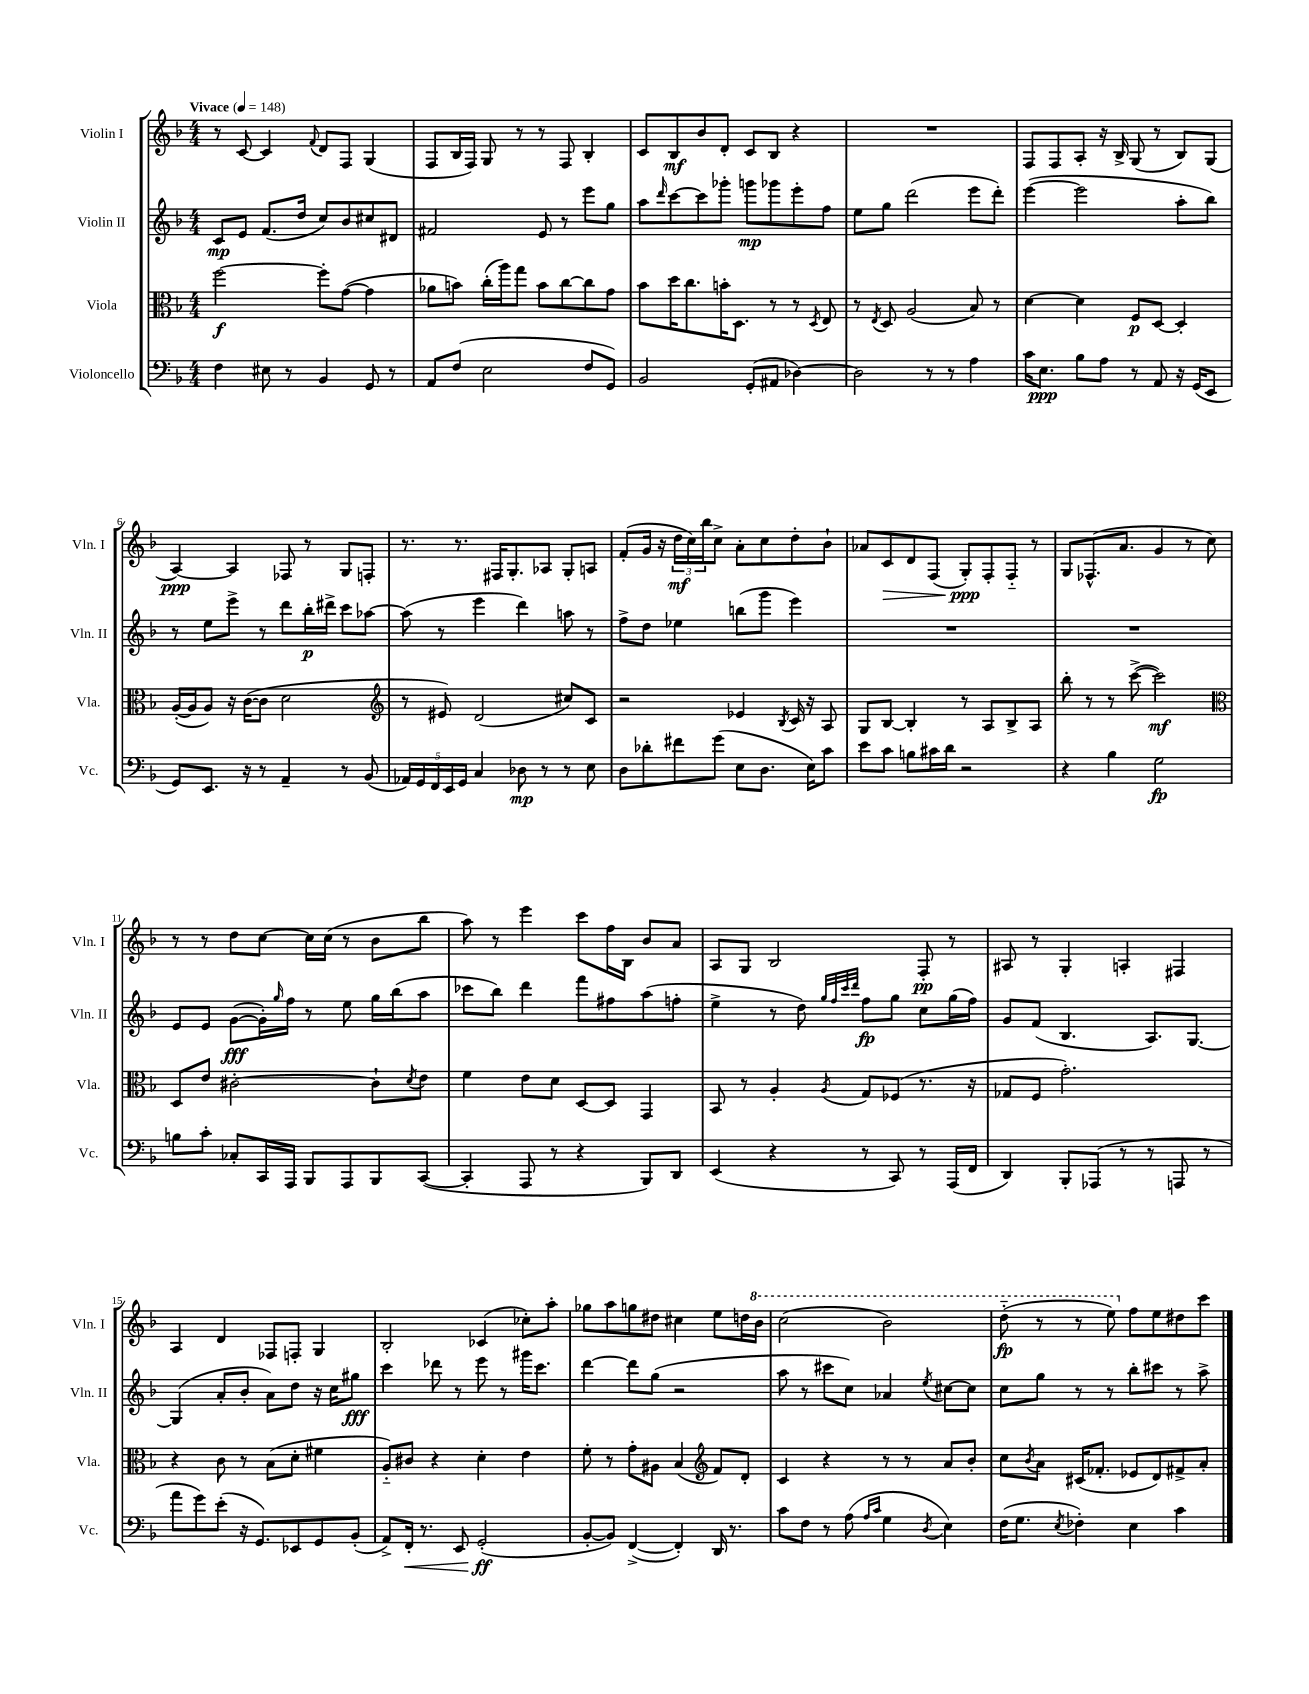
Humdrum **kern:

**kern	**dynam	**kern	**dynam	**kern	**dynam	**kern	**dynam
*part4	*part4	*part3	*part3	*part2	*part2	*part1	*part1
*staff4	*staff4	*staff3	*staff3	*staff2	*staff2	*staff1	*staff1
*I"Violoncello	*	*I"Viola	*	*I"Violin II	*	*I"Violin I	*
*I'Vc.	*	*I'Vla.	*	*I'Vln. II	*	*I'Vln. I	*
*clefF4	*	*clefC3	*	*clefG2	*	*clefG2	*
*k[b-]	*	*k[b-]	*	*k[b-]	*	*k[b-]	*
*M4/4	*	*M4/4	*	*M4/4	*	*M4/4	*
*MM148	*	*MM148	*	*MM148	*	*MM148	*
=1	=1	=1	=1	=1	=1	=1	=1
!	!	!	!	!	!	!LO:TX:a:B:t=Vivace	!
4F\	.	[2ff\	f	8c/L	mp	8r	.
.	.	.	.	8e/J	.	[8c/	.
8E#X\	.	.	.	(8.f/L	.	4c/]	.
8r	.	.	.	.	.	.	.
.	.	.	.	16dd/Jk	.	.	.
.	.	.	.	.	.	8qqf/	.
4BB-/	.	8ff'\L]	.	8cc/L)	.	8d/L	.
.	.	([8g\J	.	8b-/	.	8F/J	.
8GG/	.	4g\]	.	8cc#X/	.	(4G/	.
8r	.	.	.	8d#X/J	.	.	.
=2	=2	=2	=2	=2	=2	=2	=2
8AA/L	.	8a-X\L	.	2f#X/	.	8F/L	.
(8F/J	.	8bn\J)	.	.	.	16B-/L	.
.	.	.	.	.	.	16F/JJ)	.
2E\	.	(16cc'\LL	.	.	.	8G/	.
.	.	16aa\J)	.	.	.	.	.
.	.	8gg\J	.	.	.	8r	.
.	.	8b\L	.	8e/	.	8r	.
.	.	[8cc\	.	8r	.	8F/	.
8F/L	.	8cc\]	.	8eee\L	.	4B-'/	.
8GG/J)	.	8g\J	.	8gg\J	.	.	.
=3	=3	=3	=3	=3	=3	=3	=3
2BB-/	.	8b-\L	.	8aa\L	.	8c/L	.
.	.	.	.	16qqddd/	.	.	.
.	.	16dd\K	.	[8ccc\	.	8B-/	mf
.	.	8.cc\	.	.	.	.	.
.	.	.	.	8ccc\]	.	8b-/	.
.	.	16bn'\K	.	8ggg-X'\J	.	8d'/J	.
.	.	8.D\J	.	.	.	.	.
(8GG'/L	.	.	.	8gggn\L	mp	8c/L	.
8AA#X/J	.	8r	.	8ggg-X\	.	8B-/J	.
[4D-X\)	.	8r	.	8eee'\	.	4r	.
.	.	8qD/	.	.	.	.	.
.	.	8E/	.	8ff\J	.	.	.
=4	=4	=4	=4	=4	=4	=4	=4
2D-\]	.	8r	.	8ee\L	.	1r	.
.	.	8qE/	.	.	.	.	.
.	.	8D/	.	8gg\J	.	.	.
.	.	(2A/	.	(2ddd\	.	.	.
8r	.	.	.	.	.	.	.
8r	.	.	.	.	.	.	.
4A\	.	8B-/)	.	8eee\L	.	.	.
.	.	8r	.	8ddd'\J)	.	.	.
=5	=5	=5	=5	=5	=5	=5	=5
16c\KL	.	[4d\	.	([4eee\	.	8F/L	.
8.E\J	ppp	.	.	.	.	.	.
.	.	.	.	.	.	8F/	.
8B-\L	.	4d\]	.	2eee\]	.	8A'/J	.
8A\J	.	.	.	.	.	16r	.
.	.	.	.	.	.	16B-^/	.
8r	.	8F/L	p	.	.	(8G/	.
8AA/	.	[8D/J	.	.	.	8r	.
16r	.	4D'/]	.	8aa'\L	.	8B-/L)	.
(16GG/KL	.	.	.	.	.	.	.
8EE/J	.	.	.	8bb-\J)	.	(8G/J	.
!!LO:LB:g=z
=6	=6	=6	=6	=6	=6	=6	=6
8GG/L)	.	([16A'/LL	.	8r	.	[4A/)	ppp
.	.	16A/J]	.	.	.	.	.
8.EE/J	.	8A/J)	.	8ee\L	.	.	.
.	.	16r	.	8eee^\J	.	4A/]	.
16r	.	([16c\KL	.	.	.	.	.
8r	.	8c\J]	.	8r	.	.	.
4AA~/	.	2d\	.	8ddd\L	.	8F-X/	.
.	.	.	.	16bb-'\L	p	8r	.
.	.	.	.	16ddd#X^\JJ	.	.	.
8r	.	.	.	8ccc\L	.	8G/L	.
(8BB-/	.	.	.	[8aa-X\J	.	8Fn'/J	.
=7	=7	=7	=7	=7	=7	=7	=7
*	*	*clefG2	*	*	*	*	*
20AA-X/LL)	.	8r	.	(8aa-\]	.	8.r	.
20GG/	.	.	.	.	.	.	.
20FF/	.	.	.	.	.	.	.
.	.	8e#X/)	.	8r	.	.	.
20EE/	.	.	.	.	.	.	.
.	.	.	.	.	.	8.r	.
20GG/JJ	.	.	.	.	.	.	.
4C/	.	(2d/	.	4eee\	.	.	.
.	.	.	.	.	.	16F#X/KL	.
.	.	.	.	.	.	8.G'/	.
8D-X\	mp	.	.	4ddd\)	.	.	.
8r	.	.	.	.	.	8A-X/J	.
8r	.	8cc#X/L)	.	8aan\	.	8G'/L	.
8E\	.	8c/J	.	8r	.	8An/J	.
=8	=8	=8	=8	=8	=8	=8	=8
8D\L	.	2r	.	8ff^\L	.	(8f'/L	.
8d-X'\	.	.	.	8dd\J	.	16g/Jk	.
.	.	.	.	.	.	16r	.
8f#X\	.	.	.	4ee-X\	.	24dd\LL	mf
.	.	.	.	.	.	24cc\)	.
.	.	.	.	.	.	24bb-\J	.
(8g\J	.	.	.	.	.	8cc^\J	.
8E\L	.	4e-X/	.	(8bbn\L	.	8a'\L	.
8.D\J	.	.	.	8ggg\J	.	8cc\	.
.	.	8qB-/	.	.	.	.	.
.	.	16c/	.	4eee\)	.	8dd'\	.
16E\KL)	.	16r	.	.	.	.	.
8c\J	.	8A/	.	.	.	8b-`\J	.
=9	=9	=9	=9	=9	=9	=9	=9
8e\L	.	8G/L	.	1r	.	8a-X/L	.
!	!	!	!	!	!	!	!LO:HP:b
8c\J	.	[8B-/J	.	.	.	8c/	>
8Bn\L	.	4B-'/]	.	.	.	8d/	.
16c#X\L	.	.	.	.	.	(8F/J	.
16d\JJ	.	.	.	.	.	.	.
2r	.	8r	.	.	.	8G'/L)	ppp
.	.	8A/L	.	.	.	8F'/	]
.	.	8B-^/	.	.	.	8F/J	.
.	.	8A/J	.	.	.	8r	.
=10	=10	=10	=10	=10	=10	=10	=10
4r	.	8bb-'\	.	1r	.	8G/L	.
.	.	8r	.	.	.	(8.F-X^^/	.
4B-\	.	8r	.	.	.	.	.
.	.	.	.	.	.	8.a/J	.
.	.	([8ccc^\	.	.	.	.	.
2G\	fp	2ccc\])	mf	.	.	4g/	.
.	.	.	.	.	.	8r	.
.	.	.	.	.	.	8cc\)	.
!!LO:LB:g=z
=11	=11	=11	=11	=11	=11	=11	=11
*	*	*clefC3	*	*	*	*	*
8Bn\L	.	8D/L	.	8e/L	.	8r	.
8c'\J	.	8e/J	.	8e/J	.	8r	.
8C-X'/L	.	[2c#X'\	.	([8g\L	fff	8dd\L	.
16CC/L	.	.	.	16g'\L])	.	[8cc\J	.
.	.	.	.	16qqgg/	.	.	.
16AAA/JJ	.	.	.	16ff\JJ	.	.	.
8BBB-/L	.	.	.	8r	.	16cc\LL]	.
.	.	.	.	.	.	(16cc\JJ	.
8AAA/	.	.	.	8ee\	.	8r	.
8BBB-/	.	8c#`\L]	.	16gg\LL	.	8b-\L	.
.	.	.	.	(16bb-\J	.	.	.
.	.	8qd/	.	.	.	.	.
([8CC/J	.	8e\J	.	8aa\J	.	8bb-\J	.
=12	=12	=12	=12	=12	=12	=12	=12
4CC'/]	.	4f\	.	8ccc-X\L	.	8aa\)	.
.	.	.	.	8bb-\J)	.	8r	.
8AAA/	.	8e\L	.	4ddd\	.	4eee\	.
8r	.	8d\J	.	.	.	.	.
4r	.	[8D/L	.	8fff\L	.	8ccc\L	.
.	.	8D/J]	.	8ff#X\	.	16ff\L	.
.	.	.	.	.	.	16B-\JJ	.
8BBB-/L)	.	4GG/	.	(8aa\	.	8b-/L	.
8DD/J	.	.	.	8ffn'\J	.	8a/J	.
=13	=13	=13	=13	=13	=13	=13	=13
(4EE/	.	8BB-/	.	4ee^\	.	8A/L	.
.	.	8r	.	.	.	8G/J	.
4r	.	4A'/	.	8r	.	2B-/	.
.	.	.	.	8dd\)	.	.	.
.	.	.	.	32qqgg/LLL	.	.	.
.	.	.	.	32qqff/	.	.	.
.	.	.	.	32qqccc/	.	.	.
.	.	8qA/	.	32qqddd/JJJ	.	.	.
8r	.	8G/L	.	8ff\L	fp	.	.
8CC/)	.	(8F-X/J	.	8gg\J	.	.	.
8r	.	8.r	.	8cc\L	.	8F'/	pp
(16AAA/LL	.	.	.	(16gg\L	.	8r	.
16FF/JJ	.	16r	.	16ff\JJ)	.	.	.
=14	=14	=14	=14	=14	=14	=14	=14
4DD/)	.	8G-X/L	.	8g/L	.	8A#X/	.
.	.	8F/J	.	(8f/J	.	8r	.
8BBB-'/L	.	2.g'\)	.	4.B-/	.	4G'/	.
(8AAA-X/J	.	.	.	.	.	.	.
8r	.	.	.	.	.	4An'/	.
8r	.	.	.	8.A/L)	.	.	.
8AAAn/	.	.	.	.	.	4F#X/	.
.	.	.	.	[8.G/J	.	.	.
8r	.	.	.	.	.	.	.
!!LO:LB:g=z
=15	=15	=15	=15	=15	=15	=15	=15
8a\L	.	4r	.	(4G/]	.	4A/	.
8g\)	.	.	.	.	.	.	.
(8e'\J	.	8c\	.	8a'/L	.	4d/	.
16r	.	8r	.	8b-'/J	.	.	.
8.GG/L)	.	.	.	.	.	.	.
.	.	(8B-\L	.	8a\L)	.	8F-X/L	.
8EE-X/	.	8d'\J	.	8dd\J	.	8Fn'/J	.
8GG/	.	4f#X\	.	16r	.	4G/	.
.	.	.	.	16cc\KL	.	.	.
(8BB-'/J	.	.	.	8gg#X\J	fff	.	.
=16	=16	=16	=16	=16	=16	=16	=16
8AA^/L)	.	8A/L)	.	4ccc\	.	2B-'/	.
!	!LO:HP:b	!	!	!	!	!	!
16FF'/Jk	<	8c#X/J	.	.	.	.	.
8.r	.	.	.	.	.	.	.
.	.	4r	.	8ddd-X\	.	.	.
8EE/	.	.	.	8r	.	.	.
(2GG'/	ff	4d'\	.	8eee\	.	(4c-X/	.
.	.	.	.	8r	.	.	.
.	.	4e\	.	16ggg#X\KL	.	8cc-X'\L)	.
.	.	.	.	8.ccc\J	.	.	.
.	.	.	.	.	.	8aa'\J	.
.	[	.	.	.	.	.	.
=17	=17	=17	=17	=17	=17	=17	=17
[8BB-'/L	.	8f'\	.	[4ddd\	.	8gg-X\L	.
8BB-/J])	.	8r	.	.	.	8aa\	.
([4FF^/	.	8g'\L	.	8ddd\L]	.	8ggn\	.
.	.	8A#X\J	.	(8gg\J	.	8dd#X\J	.
4FF'/])	.	(4B-/	.	2r	.	4cc#X\	.
*	*	*clefG2	*	*	*	*	*
16DD/	.	8f/L)	.	.	.	8ee\L	.
8.r	.	.	.	.	.	.	.
.	.	8d'/J	.	.	.	16ddn\L	.
*	*	*	*	*	*	*8va	*
.	.	.	.	.	.	16bb-\JJ	.
=18	=18	=18	=18	=18	=18	=18	=18
8c\L	.	4c/	.	8aa\	.	(2ccc\	.
8F\J	.	.	.	8r	.	.	.
8r	.	4r	.	8ccc#X\L	.	.	.
(8A\	.	.	.	8cc\J)	.	.	.
16qqA/LL	.	.	.	.	.	.	.
16qqc/JJ	.	.	.	.	.	.	.
4G\	.	8r	.	4a-X/	.	2bb-\)	.
.	.	8r	.	.	.	.	.
8qD/	.	.	.	8qee/	.	.	.
4E\)	.	8a/L	.	[8cc#X\L	.	.	.
.	.	8b-'/J	.	8cc#\J]	.	.	.
=19	=19	=19	=19	=19	=19	=19	=19
(16F\KL	.	8cc\L	.	8cc\L	.	(8ddd\	fp
8.G\J	.	.	.	.	.	.	.
.	.	8qb-/	.	.	.	.	.
.	.	8a\J	.	8gg\J	.	8r	.
8qE/	.	.	.	.	.	.	.
4F-X'\)	.	(16c#X/KL	.	8r	.	8r	.
.	.	8.f-X'/J	.	.	.	.	.
.	.	.	.	8r	.	8eee\)	.
*	*	*	*	*	*	*X8va	*
4E\	.	8e-X/L	.	8bb-'\L	.	8ff\L	.
.	.	8d/)	.	8ccc#X\J	.	8ee\	.
4c\	.	8f#X^/	.	8r	.	8dd#X\	.
.	.	8a'/J	.	8aa^\	.	8ccc\J	.
==	==	==	==	==	==	==	==
*-	*-	*-	*-	*-	*-	*-	*-
